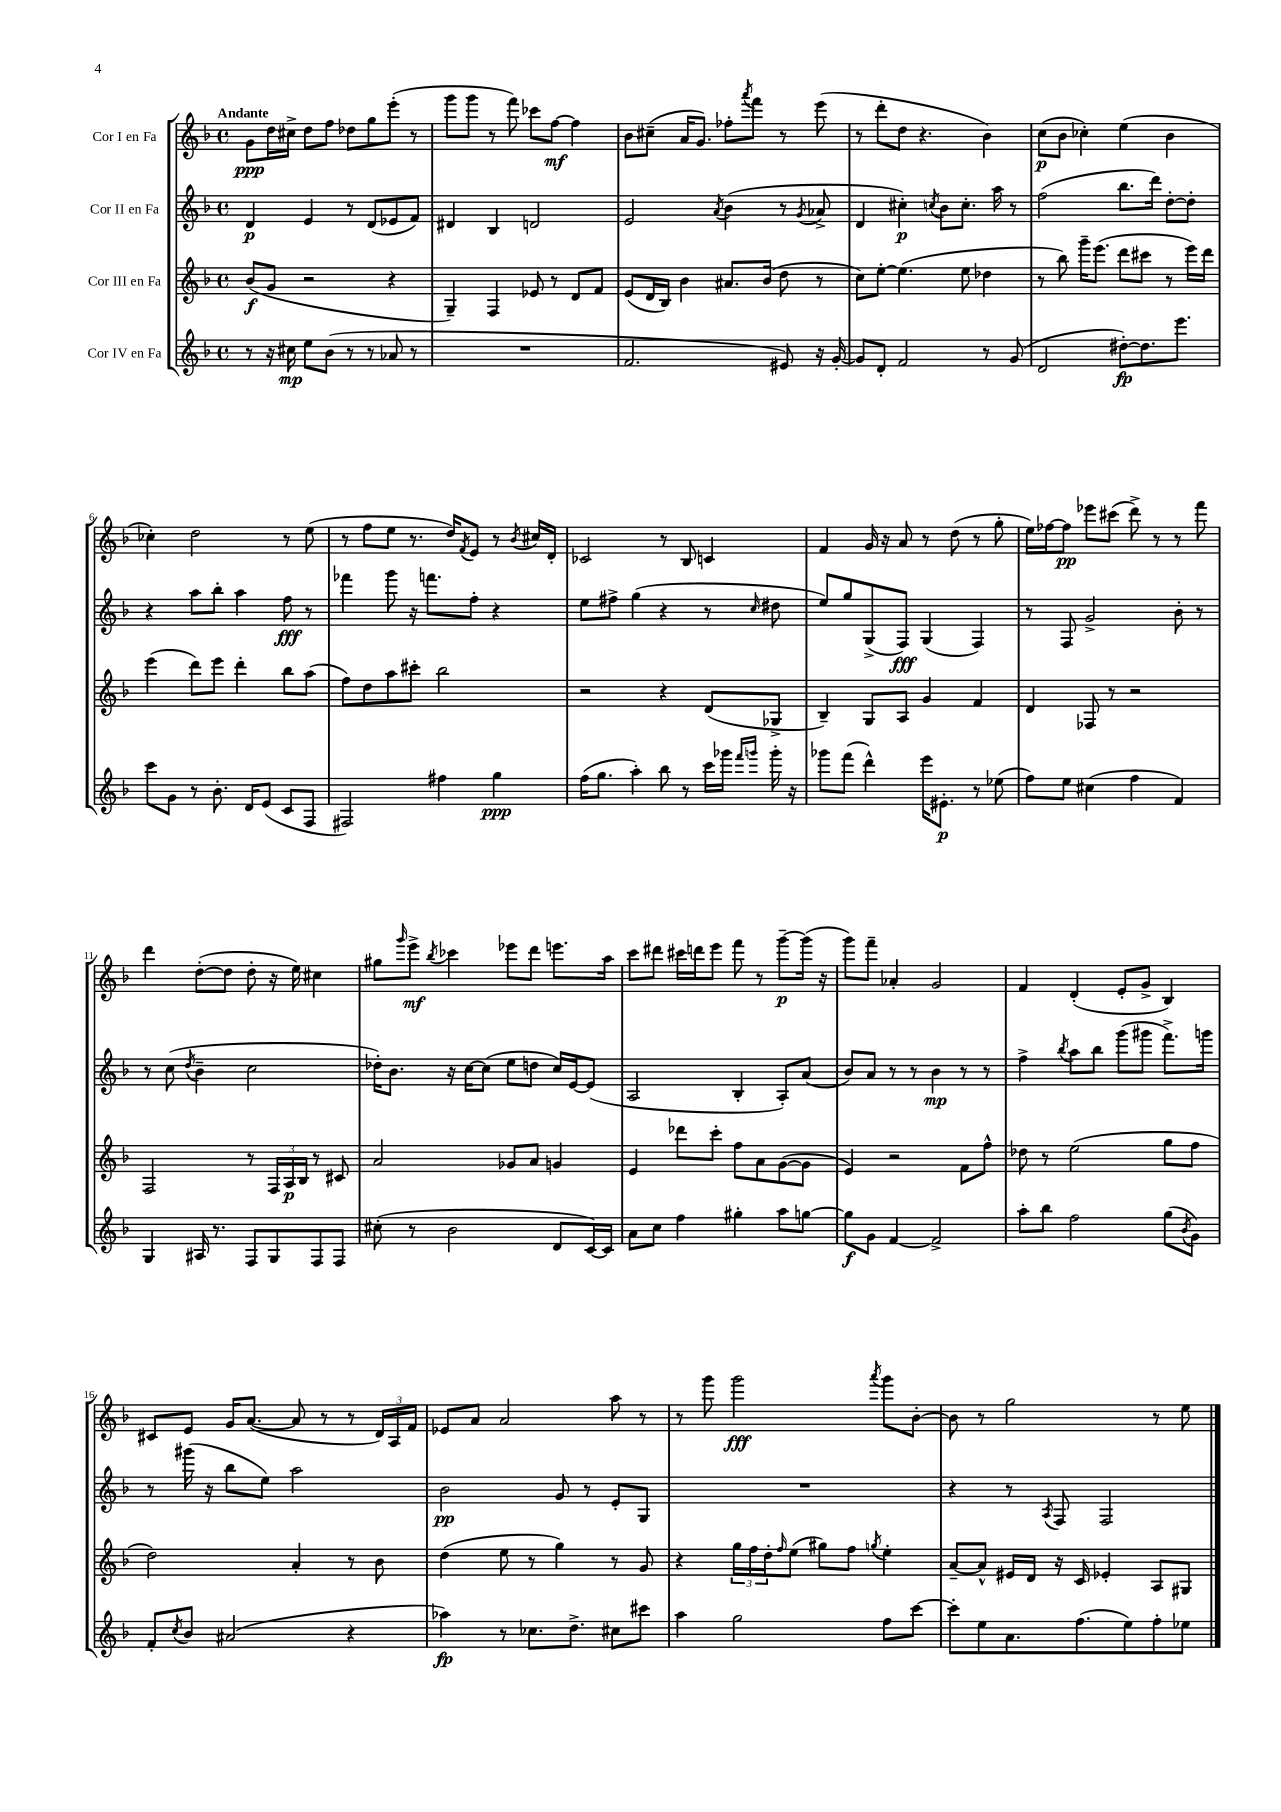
<<
\new StaffGroup <<
\new Staff = "s0" \with { instrumentName = "Cor I en Fa" } {
    \clef treble \key f \major \defaultTimeSignature \time 4/4 \tempo "Andante"
    g'8\ppp d''16 cis''16-> d''8 f''8 des''8 g''8 e'''8-.( r8 |
    g'''8 g'''8 r8 f'''8) ces'''8 f''8~\mf f''4 |
    bes'8 cis''8--( a'16 g'8.) fes''8-. \acciaccatura { a'''8 } f'''8 r8 e'''8( |
    r8 d'''8-. d''8 r4. bes'4) |
    c''8\p( bes'8 ces''4-.) e''4( bes'4 |
    ces''4-.) d''2 r8 e''8( |
    r8 f''8 e''8 r8. d''16) \acciaccatura { f'8 } e'8 r8 \acciaccatura { bes'8 } cis''16 d'16-. |
    ces'2 r8 bes8 c'4 |
    f'4 g'16 r16 a'8 r8 d''8( r8 g''8-. |
    e''16) fes''16~ fes''8\pp ees'''8 cis'''8( d'''8->) r8 r8 f'''8 |
    d'''4 d''8~-.( d''8 d''8-. r16 e''16) cis''4 |
    gis''8 \grace { g'''16 } e'''8->\mf \acciaccatura { bes''8 } ces'''4 ees'''8 d'''8 e'''8. a''16 |
    c'''8 dis'''8 cis'''16 d'''16 e'''8 f'''8 r8 g'''8~--\p g'''16( r16 |
    g'''8) f'''8-- aes'4-. g'2 |
    f'4 d'4-.( e'8-. g'8-> bes4) |
    cis'8 e'8 g'16 a'8.~( a'8 r8 r8 \tuplet 3/2 { d'16) a16 f'16 } |
    ees'8 a'8 a'2 a''8 r8 |
    r8 g'''8 g'''2\fff \acciaccatura { a'''8 } g'''8 bes'8~-. |
    bes'8 r8 g''2 r8 e''8 \bar "|." |
}
\new Staff = "s1" \with { instrumentName = "Cor II en Fa" } {
    \clef treble \key f \major \defaultTimeSignature \time 4/4
    d'4\p e'4 r8 d'8( ees'8 f'8) |
    dis'4 bes4 d'2 |
    e'2 \acciaccatura { a'8 } bes'4( r8 \acciaccatura { g'8 } aes'8-> |
    d'4 cis''4-.\p) \acciaccatura { c''8 } bes'8 c''8.-. a''16 r8 |
    f''2( bes''8. d'''16) d''8~-. d''8-. |
    r4 a''8 bes''8-. a''4 f''8\fff r8 |
    fes'''4 g'''8 r16 f'''8. f''8-. r4 |
    e''8 fis''8-> g''4( r4 r8 \grace { c''16 } dis''8 |
    e''8) g''8 g8->( f8\fff) g4( f4) |
    r8 f8 g'2-> bes'8-. r8 |
    r8 c''8( \acciaccatura { d''8 } bes'4-- c''2 |
    des''16-.) bes'8. r16 c''16~ c''8( e''8 d''8 c''16) e'16~ e'8( |
    a2 bes4-. a8-.) a'8( |
    bes'8) a'8 r8 r8 bes'4\mp r8 r8 |
    f''4-> \acciaccatura { bes''8 } a''8 bes''8 g'''8( gis'''8 f'''8.->) g'''16 |
    r8 gis'''16( r16 bes''8 e''8) a''2 |
    bes'2\pp g'8 r8 e'8-. g8 |
    R1 |
    r4 r8 \acciaccatura { a8 } f8 f2 \bar "|." |
}
\new Staff = "s2" \with { instrumentName = "Cor III en Fa" } {
    \clef treble \key f \major \defaultTimeSignature \time 4/4
    bes'8\f( g'8 r2 r4 |
    g4--) f4 ees'8 r8 d'8 f'8 |
    e'8( d'16 bes16) bes'4 ais'8. bes'16( d''8 r8 |
    c''8) e''8~-. e''4.( e''8 des''4 |
    r8 bes''8) g'''16-- e'''8.( d'''8 cis'''8 r8 e'''16) d'''16 |
    e'''4( d'''8) e'''8 d'''4-. bes''8 a''8( |
    f''8) d''8 a''8 cis'''8-. bes''2 |
    r2 r4 d'8( ges8-> |
    bes4--) g8 a8 g'4 f'4 |
    d'4 fes8 r8 r2 |
    f2 r8 \tuplet 3/2 { f16 a16\p bes16 } r8 cis'8 |
    a'2 ges'8 a'8 g'4 |
    e'4 des'''8 c'''8-. f''8 a'8 g'8~( g'8 |
    e'4) r2 f'8 f''8-^ |
    des''8 r8 e''2( g''8 f''8 |
    d''2) a'4-. r8 bes'8 |
    d''4( e''8 r8 g''4) r8 g'8 |
    r4 \tuplet 3/2 { g''16 f''16 d''16-. } \grace { f''16 } e''8( gis''8) f''8 \acciaccatura { g''8 } e''4-. |
    a'8~-- a'8-^ eis'16 d'16 r16 c'16 ees'4-. a8 gis8 \bar "|." |
}
\new Staff = "s3" \with { instrumentName = "Cor IV en Fa" } {
    \clef treble \key f \major \defaultTimeSignature \time 4/4
    r8 r16 cis''16\mp e''8 bes'8( r8 r8 aes'8 r8 |
    R1 |
    f'2. eis'8) r16 g'16~-. |
    g'8 d'8-. f'2 r8 g'8( |
    d'2 dis''8~-.\fp) dis''8. e'''8. |
    c'''8 g'8 r8 bes'8.-. d'16 e'8( c'8 f8 |
    fis2) fis''4 g''4\ppp |
    f''16( g''8. a''4-.) bes''8 r8 c'''16 ges'''16 \grace { f'''16 g'''16 } g'''16-. r16 |
    ges'''8 f'''8( d'''4-^) e'''16 eis'8.-.\p r8 ees''8( |
    f''8) e''8 cis''4( f''4 f'4) |
    g4 ais16 r8. f8 g8 f8 f8 |
    cis''8-.( r8 bes'2 d'8 c'16~) c'16 |
    a'8 c''8 f''4 gis''4-. a''8 g''8~ |
    g''8\f g'8 f'4~ f'2-> |
    a''8-. bes''8 f''2 g''8( \acciaccatura { bes'8 } g'8) |
    f'8-. \acciaccatura { c''8 } bes'8 ais'2( r4 |
    aes''4\fp) r8 ces''8. d''8.-> cis''8 cis'''8 |
    a''4 g''2 f''8 c'''8~ |
    c'''8-. e''8 a'8. f''8.( e''8) f''8-. ees''8 \bar "|." |
}
>>
>>
